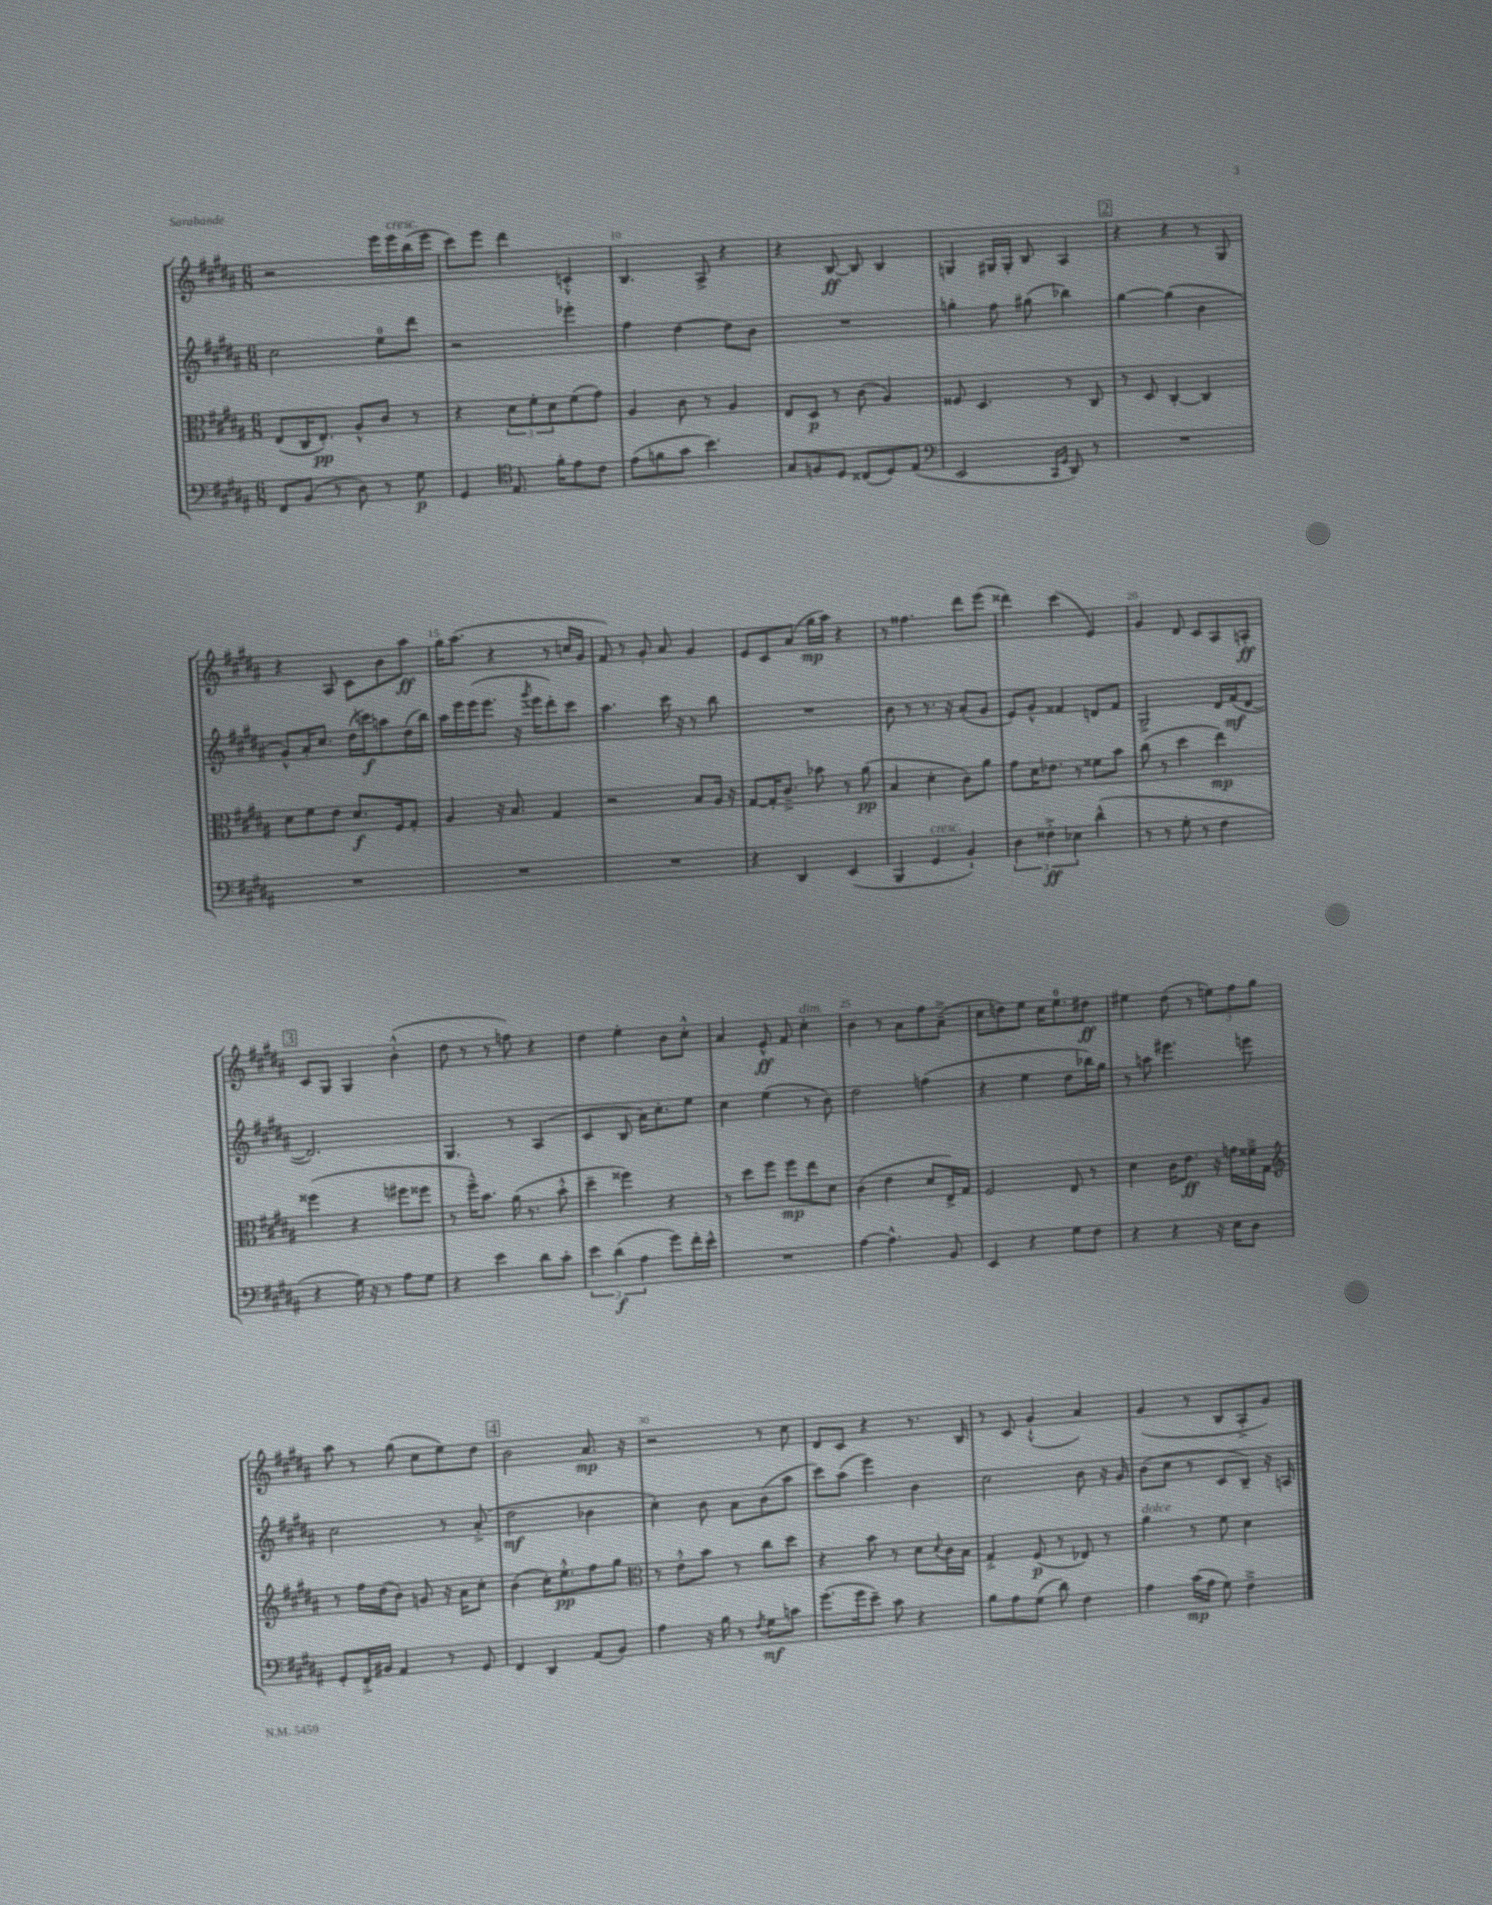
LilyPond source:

<<
\new StaffGroup <<
\new Staff = "s0" {
    \clef treble \key b \major \numericTimeSignature \time 6/8
    r2 e'''16 e'''16^\markup { \italic "cresc." } b''16( e'''16 |
    cis'''8) e'''8 dis'''4 c'4-.-^ |
    b4. ais8-> r4 |
    r4 b8~\ff b8 b4 |
    g4 gis16 gis16-. b8 ais4 |
    \mark \markup { \box "2" } r4 r4 r8 gis8 |
    r4 ais8 cis'8 b'8 ais''8\ff |
    gis''16 ais''8.( r4 r8 c''16 gis'16 |
    fis'8) r8 gis'8-. ais'8 gis'4 |
    e'8 cis'8 ais'8( gis''16\mp ais''16) r4 |
    r8 fisis''4. dis'''8 e'''8( |
    disis'''4) cis'''4( e'4) |
    gis'4 dis'8 cis'8 ais8 a8-.\ff |
    \mark \markup { \box "3" } cis'8 gis8 gis4 b'4-.-^( |
    dis''8 r8 r8 f''8) r4 |
    dis''4 e''4-. b'8 cis''8-.-^ |
    ais'4 e'8-^\ff fis'8 cis''4-.^\markup { \italic "dim." } |
    b'4 r8 ais'8 fis''8 ais'8--->( |
    cis''8 d''8) e''8 cis''16 e''8.-0 dis''8\ff |
    eis''4 dis''8( r8 \tuplet 3/2 { e''8) fis''8 gis''8 } |
    ais''8 r8 gis''8( cis''8 e''8) dis''8 |
    \mark \markup { \box "4" } b'2 ais'8.\mp r16 |
    r2 r8 cis''8 |
    dis'8 cis'8 r4 r8. b16 |
    r8 cis'8 gis'4-!-^( ais'4) |
    gis'4( r8 b8 ais8-.-> gis'8) \bar "|." |
}
\new Staff = "s1" {
    \clef treble \key b \major \numericTimeSignature \time 6/8
    cis''2 e''8-0 dis'''8 |
    r2 ees'''4-. |
    fis''4 dis''4~ dis''8 b'8 |
    R2. |
    g''4-. fis''8 gis''8( bes''4) |
    \mark \markup { \box "2" } gis''4~ gis''4( b'4 |
    gis'8-^) ais'16-. cis''8. dis''16( c'''16\f) a''8 dis''16( b''16) |
    ais''16 e'''16 e'''16( e'''8. r16 \acciaccatura { gis'''8 } e'''16 dis'''8-.) cis'''8 |
    ais''4. cis'''16 r16 r8 b''8 |
    R2. |
    b'8 r8 r8. r16 ais'8-.( gis'8 |
    e'8) gis'8-^ fisis'4 d'8 fisis'8 |
    gis2-> dis'16 fis'16\mf( dis'8~ |
    \mark \markup { \box "3" } dis'2.) |
    gis4. r8 ais4( |
    cis'4 b8 ais'16) cis''8.-. e''8 |
    cis''4 e''4( r8 b'8) |
    dis''2 f''4( |
    r4 e''4 dis''8 bes''16) gis''16 |
    r8 a''8 eis'''4. e'''8 |
    cis''2 r8 ais'8-.->( |
    \mark \markup { \box "4" } dis''2\mf bes'4 |
    cis''4-.) b'8 ais'8 b'8( ais''8 |
    cis'''8) ais''8( e'''4) b'4 |
    cis''2 b'8 r16 gis'16 |
    b'8( cis''8 r8 cis'8 b8--) r16 a16 \bar "|." |
}
\new Staff = "s2" {
    \clef alto \key b \major \numericTimeSignature \time 6/8
    e8( cis16 e8.-.\pp) ais8-^ cis'8 r8 |
    r4 \tuplet 3/2 { dis'8 fis'8-. dis'8 } fis'8( gis'8) |
    ais4 cis'8 r8 ais4 |
    e8 dis8\p r8 cis'8( ais4) |
    fisis8 dis4. r8 cis8 |
    \mark \markup { \box "2" } r8 dis8 cis4~-. cis4 |
    dis'8 fis'8 e'8 dis'8.\f fis16 gis8-. |
    ais4 r16 b8. gis4 |
    r2 b8 ais16 r16 |
    gis8~ gis16-. cis'8.---> bes'8 r8 ais'8\pp( |
    b4 dis'4-. cis'8) ais'8 |
    gis'8 dis'16 ees'8. r8 fisis'8 b'8 |
    cis''8( r8 dis''4 e''4\mp) |
    \mark \markup { \box "3" } fisis''4( r4 fis''8 fisis''8 |
    r8 fis''16---^) b'8. ais'16( r8. b'8-.-^ |
    dis''4-- fisis''4) r4 |
    r8 dis''8 fis''8 fis''8\mp e''8 dis'8 |
    cis'4( e'4 dis'8 e16->) gis16 |
    fis2 e8 r8 |
    dis'4 cis'16 e'8.\ff r16 g'16 fisis'16---> gis16 |
    \clef treble r8 fis''16 dis''16( b'8) g'8 r16 ais'16 cis''8-. |
    \mark \markup { \box "4" } b'4( cis''16-.) e''8.-.-^\pp fis''8 gis''8 |
    \clef alto r8 e'8-.-^ b'8 r8 cis''8 dis''8 |
    r4 b'8 r8 dis'8 \appoggiatura { dis'8 } cis'16 b16 |
    gis4-.-> fis8\p( r8 ees8) r8 |
    ais'4^\markup { \italic "dolce" } r8 fis'8 dis'4 \bar "|." |
}
\new Staff = "s3" {
    \clef bass \key b \major \numericTimeSignature \time 6/8
    fis,8 b,8( r8 dis8) r8 gis8\p |
    gis,4 \clef tenor e8. fis'16-. e'8 cis'8 |
    e'8( f'8 gis'8 b'4.) |
    gis8 f8 dis8 cisis8( dis8) e8( |
    \clef bass e,2 \grace { cis,16 gis,16 } dis,8) r8 |
    \mark \markup { \box "2" } R2. |
    R2. |
    R2. |
    R2. |
    r4 dis,4 e,4( |
    b,,4 gis,4^\markup { \italic "cresc." } b,4-!) |
    \tuplet 3/2 { dis4 fisis4-.->\ff ees4 } dis'4-^( |
    r8 r8 gis8-. r8 fis4 |
    \mark \markup { \box "3" } r4 gis16) r16 r8 ais8 gis8 |
    r4 e'4 dis'8 cis'8-. |
    \tuplet 3/2 { e'4 dis'4\f( ais4 } gis'8) fis'16-. e'16-^ |
    R2. |
    ais4~ ais4.-^ b,8 |
    e,4 r4 gis8 fis8 |
    r4 r4 r16 e16 dis8 |
    gis,8-. fis,16-.-> bis,16 ais,4 r8 gis,8 |
    \mark \markup { \box "4" } fis,4 dis,4 ais,8( b,8) |
    ais4 r16 b16 r8 \acciaccatura { fis8 } gis8\mf c'8 |
    gis'8.( gis'16 e'8--) cis'8 r4 |
    b8 ais8 gis8( dis'8) fis4 |
    ais4 cis'16\mp( ais16 gis8) fis4---> \bar "|." |
}
>>
>>
\layout { \context { \Score currentBarNumber = #8 \override BarNumber.break-visibility = ##(#f #t #t) barNumberVisibility = #(every-nth-bar-number-visible 5) } }
